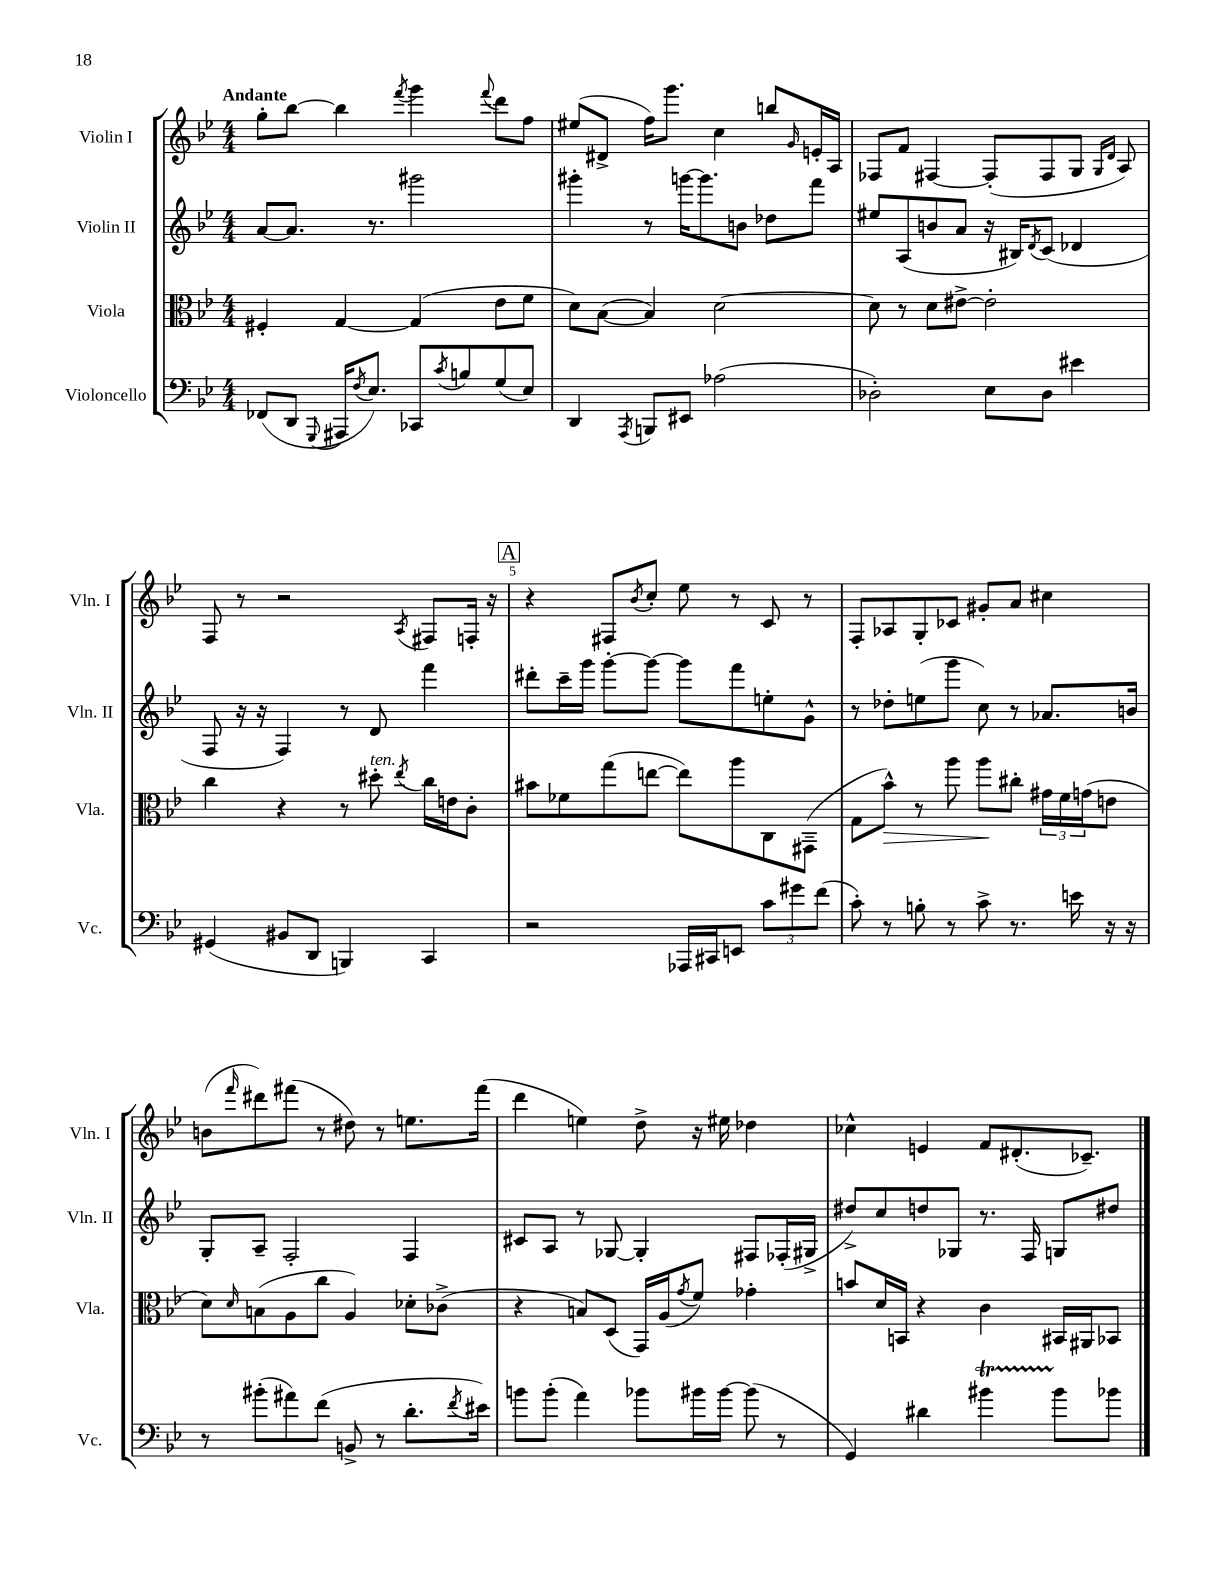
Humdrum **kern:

**kern	**kern	**kern	**kern
*staff4	*staff3	*staff2	*staff1
*clefF4	*clefC3	*clefG2	*clefG2
*k[b-e-]	*k[b-e-]	*k[b-e-]	*k[b-e-]
*M4/4	*M4/4	*M4/4	*M4/4
(8FF-/L	4F#'/	[8a/L	8gg'\L
8DD/J	.	8.a/]J	[8bb-\J
8qqGGG/	.	.	.
16AAA#/LK	[4G/	.	4bb-\]
8qF/	.	.	.
8.E-/J)	.	8.r	.
.	.	.	8qfff/
8CC-/L	(4G/]	2ggg#\	4ggg\
8qc/	.	.	.
8B/	.	.	.
.	.	.	8qqfff/
(8G/	8e-\L	.	8ddd\L
8E-/J)	8f\J	.	8ff\J
=	=	=	=
4DD/	8d\L)	4ggg#'\	(8ee#/L
.	([8B-\J	.	8d#^/J
8qAAA/	.	.	.
8BBB/L	4B-/])	8r	16ff\LK)
.	.	.	8.ggg\J
8EE#/J	.	[16ggg\LK	.
.	.	8.ggg\]	.
(2A-\	[2d\	.	4cc\
.	.	8b\J	.
.	.	8dd-\L	8bb/L
.	.	.	16qqg/
.	.	8fff\J	16e'/L
.	.	.	16A/JJ
=	=	=	=
2D-'\)	8d\]	8ee#/L	8F-/L
.	8r	(8A/	8f/J
.	8d\L	8b/	[4F#/
.	[8e#^\J	8a/J	.
8E-\L	2e#'\]	16r	(8F#'/]L
.	.	16B#/LK)	.
.	.	8qd/	.
8D-\J	.	(8c/J	8F#/
4e#\	.	4d-/	8G/J
.	.	.	16qqG/LL
.	.	.	16qqd/JJ
.	.	.	8A/)
=	=	=	=
(4GG#/	4cc\	8F/	8F/
.	.	16r	8r
.	.	16r	.
8BB#/L	4r	4F/)	2r
8DD/J	.	.	.
4BBB/)	8r	8r	.
.	8dd#'\	8d/	.
.	8qee-/	.	8qA/
4CC/	16cc\LL	4fff\	8F#/L
.	16e\J	.	.
.	8c'\J	.	16F'/Jk
.	.	.	16r
=	=	=	=
2r	8b#\L	8ddd#'\L	4r
.	8f-\	16ccc~\L	.
.	.	16ggg\JJ	.
.	(8gg\	[8ggg'\L	8F#/L
.	.	.	8qb-/
.	[8ee\J	8ggg\_J	8cc'/J
16AAA-/LL	8ee\]L)	8ggg\]L	8ee-\
16CC#/J	.	.	.
8EE/J	8aa\	8fff\	8r
12c\L	8C\	8ee'\	8c/
12g#\	.	.	.
.	(8GG#~\J	8g^^\J	8r
(12f\J	.	.	.
=	=	=	=
8c'\)	8G\L	8r	8F'/L
8r	8b-^^\J)	8dd-'\L	8A-/
8B'\	8r	(8ee\	8G'/
8r	8aa\	8ggg\J	8c-/J
8c^\	8aa\L	8cc\)	8g#'/L
8.r	8cc#'\J	8r	8a/J
.	24g#\LL	8.a-/L	4cc#\
.	24f\	.	.
16e\	.	.	.
.	(24g\J	.	.
16r	8e\J	.	.
16r	.	16b/Jk	.
=	=	=	=
8r	8d\L)	8G'/L	(8b\L
.	16qqd/	.	16qqfff/
(8b#'\L	(8B\	8A~/J	8ddd#\)
8a#\)	8A\	2F'/	(8fff#\J
(8f\J	8cc\J	.	8r
8BB^/	4A/)	.	8dd#\)
8r	.	.	8r
8.d'\L	8d-'\L	4F/	8.ee\L
.	(8c-^\J	.	.
8qf/	.	.	.
16e#\Jk)	.	.	(16fff#\Jk
=	=	=	=
8b\L	4r	8c#/L	4ddd\
(8b'\J	.	8A/J	.
4a\)	8B/L)	8r	4ee\)
.	(8D/J	[8G-/	.
8b-\L	16GG/LL)	4G-'/]	8dd^\
.	(16A/J	.	.
.	8qg/	.	.
16b#\L	8f/J)	.	16r
[16b#\JJ	.	.	16ee#\
(8b#\]	4g-'\	8F#/L	4dd-\
8r	.	(16F-'/L	.
.	.	16G#^/JJ	.
=	=	=	=
4GG/)	8b/L	8dd#^/L)	4cc-^^\
.	16d/L	8cc/	.
.	16BB/JJ	.	.
4d#\	4r	8dd/	4e/
.	.	8G-/J	.
4b#\	4c\	8.r	8f/L
.	.	.	(8.d#'/
.	.	16F/	.
8b#\L	16BB#/LL	8G/L	.
.	16AA#/J	.	8.c-~/J)
8b-\J	8BB-/J	8dd#/J	.
==	==	==	==
*-	*-	*-	*-
